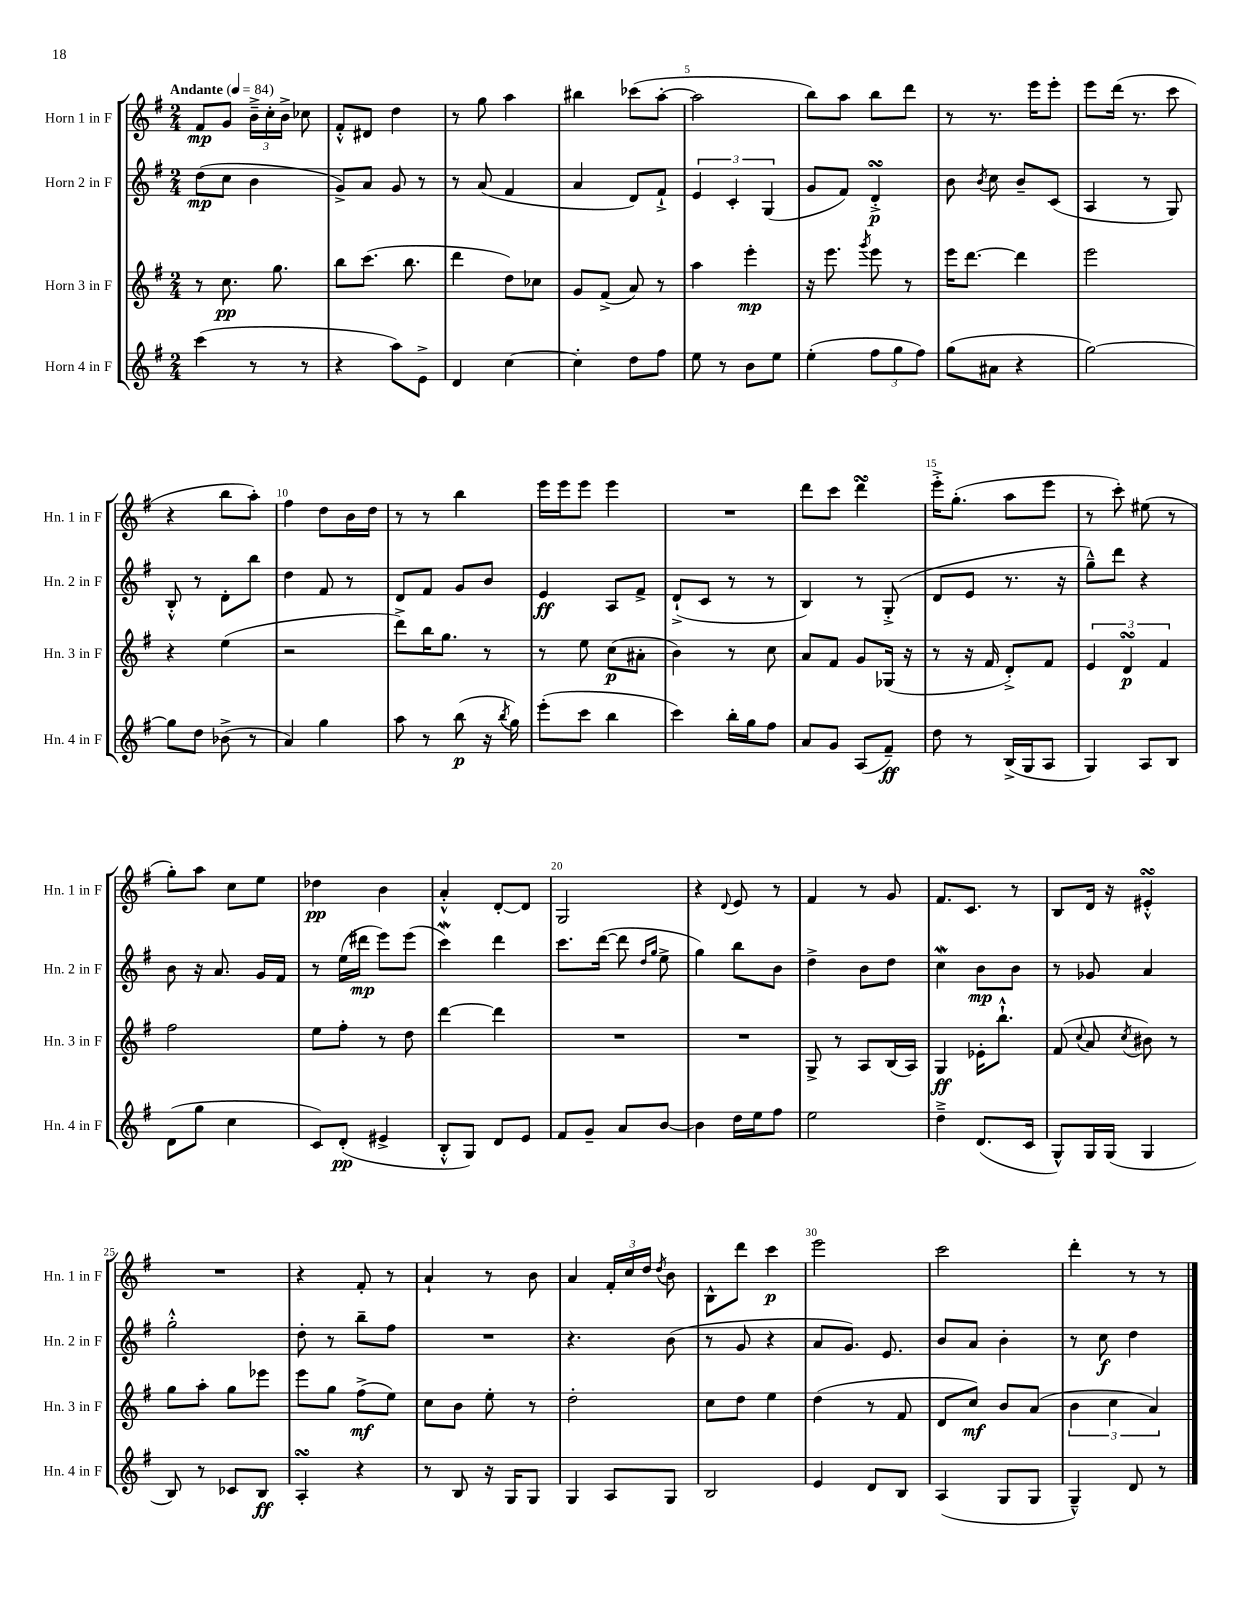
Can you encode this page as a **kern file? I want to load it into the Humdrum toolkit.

**kern	**kern	**kern	**kern
*staff4	*staff3	*staff2	*staff1
*clefG2	*clefG2	*clefG2	*clefG2
*k[f#]	*k[f#]	*k[f#]	*k[f#]
*M2/4	*M2/4	*M2/4	*M2/4
*MM84	*MM84	*MM84	*MM84
(4ccc\	8r	(8dd\L	8f#/L
.	8.cc\	8cc\J	8g/J
8r	.	4b\	24b~^\LL
.	.	.	24cc'\
.	8.gg\	.	.
.	.	.	24b^\JJ
8r	.	.	8cc-\
=	=	=	=
4r	8bb\L	8g^/L)	8f#'^^/L
.	(8.ccc\J	8a/J	8d#/J
8aa\L)	.	8g/	4dd\
.	8.bb\	.	.
8e^\J	.	8r	.
=	=	=	=
4d/	4ddd\	8r	8r
.	.	(8a/	8gg\
[4cc\	8dd\L)	4f#/	4aa\
.	8cc-\J	.	.
=	=	=	=
4cc'\]	8g/L	4a/	4bb#\
.	(8f#^/J	.	.
8dd\L	8a/)	8d/L)	(8ccc-\L
8ff#\J	8r	8f#`^/J	[8aa'\J
=	=	=	=
8ee\	4aa\	6e/	2aa\]
8r	.	.	.
.	.	6c'/	.
8b\L	4eee'\	.	.
.	.	(6G/	.
8ee\J	.	.	.
=	=	=	=
(4ee'\	16r	8g/L	8bb\L)
.	8.eee\	.	.
.	.	8f#/J)	8aa\J
.	8qggg/	.	.
12ff#\L	8eee\	4d'^/	8bb\L
12gg\	.	.	.
.	8r	.	8ddd\J
12ff#\J)	.	.	.
=	=	=	=
(8gg\L	16eee\LK	8b\	8r
.	[8.ddd\J	.	.
.	.	8qb/	.
8a#\J	.	8cc\	8.r
4r	4ddd\]	8b~/L	.
.	.	.	16eee\LK
.	.	(8c/J	8eee'\J
=	=	=	=
[2gg\)	2eee\	4A/	8eee\L
.	.	.	(16ddd\Jk
.	.	.	8.r
.	.	8r	.
.	.	8G/)	8ccc\
=	=	=	=
8gg\]L	4r	8B'^^/	4r
8dd\J	.	8r	.
(8b-^\	(4ee\	8d'\L	8bb\L
8r	.	8bb\J	8aa'\J)
=	=	=	=
4a/)	2r	4dd\	4ff#\
4gg\	.	8f#/	8dd\L
.	.	8r	16b\L
.	.	.	16dd\JJ
=	=	=	=
8aa\	8ddd^\L)	8d/L	8r
8r	16bb\K	8f#/J	8r
.	8.gg\J	.	.
(8bb\	.	8g/L	4bb\
16r	8r	8b/J	.
8qbb/	.	.	.
16gg\)	.	.	.
=	=	=	=
(8eee'\L	8r	4e/	16eee\LL
.	.	.	16eee\J
8ccc\J	8ee\	.	8eee\J
4bb\	(8cc\L	8A/L	4eee\
.	8a#'\J	8f#^/J	.
=	=	=	=
4ccc\)	4b\)	(8d`^/L	2r
.	.	8c/J	.
16bb'\LL	8r	8r	.
16gg\J	.	.	.
8ff#\J	8cc\	8r	.
=	=	=	=
8a/L	8a/L	4B/)	8ddd\L
8g/J	8f#/J	.	8ccc\J
(8A/L	8g/L	8r	4ddd\
8f#~/J)	(16G-/Jk	(8G'^/	.
.	16r	.	.
=	=	=	=
8dd\	8r	8d/L	16eee'^\LK
.	.	.	(8.gg'\J
8r	16r	8e/J	.
.	16f#/	.	.
(16B^/LL	8d'^/L)	8.r	8aa\L
16G/J	.	.	.
8A/J	8f#/J	.	8eee\J
.	.	16r	.
=	=	=	=
4G/)	6e/	8gg~^^\L)	8r
.	.	8ddd\J	8ccc'\)
.	6d/	.	.
8A/L	.	4r	(8ee#\
.	6f#/	.	.
8B/J	.	.	8r
=	=	=	=
(8d\L	2ff#\	8b\	8gg'\L)
8gg\J	.	16r	8aa\J
.	.	8.a/	.
4cc\	.	.	8cc\L
.	.	16g/LL	8ee\J
.	.	16f#/JJ	.
=	=	=	=
8c/L)	8ee\L	8r	4dd-\
(8d'/J	8ff#'\J	(16ee\LL	.
.	.	16ddd#\JJ	.
4e#^/	8r	8eee\L)	4b\
.	8dd\	(8eee\J	.
=	=	=	=
8B'^^/L	[4ddd\	4ccc\)	4a'^^/
8G/J)	.	.	.
8d/L	4ddd\]	4ddd\	[8d'/L
8e/J	.	.	8d/]J
=	=	=	=
8f#/L	2r	8.ccc\L	2G/
8g~/J	.	.	.
.	.	([16ddd\Jk	.
8a/L	.	8ddd\]	.
.	.	16qqdd/LL	.
.	.	16qqgg/JJ	.
[8b/J	.	8ee^\	.
=	=	=	=
4b\]	2r	4gg\)	4r
.	.	.	8qqd/
16dd\LL	.	8bb\L	8e/
16ee\J	.	.	.
8ff#\J	.	8b\J	8r
=	=	=	=
2ee\	8G^/	4dd^\	4f#/
.	8r	.	.
.	8A/L	8b\L	8r
.	(16B/L	8dd\J	8g/
.	16A/JJ)	.	.
=	=	=	=
4dd~^\	4G/	4cc\	8.f#/L
.	.	.	8.c/J
(8.d/L	16e-'\LK	8b\L	.
.	8.bb`^^\J	.	.
.	.	8b\J	8r
16c/Jk	.	.	.
=	=	=	=
8G^^/L)	(8f#/	8r	8B/L
.	8qqcc/	.	.
16G/L	8a/	8g-/	16d/Jk
(16G/JJ	.	.	16r
.	8qcc/	.	.
4G/	8b#\)	4a/	4e#'^^/
.	8r	.	.
=	=	=	=
8B/)	8gg\L	2gg'^^\	2r
8r	8aa'\J	.	.
8c-/L	8gg\L	.	.
8B/J	8eee-\J	.	.
=	=	=	=
4A'/	8eee\L	8dd'\	4r
.	8gg\J	8r	.
4r	(8ff#^\L	8bb~\L	8f#'/
.	8ee\J)	8ff#\J	8r
=	=	=	=
8r	8cc\L	2r	4a`/
8B/	8b\J	.	.
16r	8ee'\	.	8r
16G/LK	.	.	.
8G/J	8r	.	8b\
=	=	=	=
4G/	2dd'\	4.r	4a/
8A/L	.	.	24f#'/LL
.	.	.	24cc/
.	.	.	24dd/JJ
.	.	.	8qdd/
8G/J	.	(8b\	8b\
=	=	=	=
2B/	8cc\L	8r	8B^^\L
.	8dd\J	8g/	8ddd\J
.	4ee\	4r	4ccc\
=	=	=	=
4e/	(4dd\	8a/L	2eee\
.	.	8.g/J)	.
8d/L	8r	.	.
.	.	8.e/	.
8B/J	8f#/	.	.
=	=	=	=
(4A/	8d/L	8b/L	2ccc\
.	8cc/J)	8a/J	.
8G/L	8b/L	4b'\	.
8G/J	(8a/J	.	.
=	=	=	=
4G~^^/)	6b\	8r	4ddd'\
.	.	8cc\	.
.	6cc\	.	.
8d/	.	4dd\	8r
.	6a/)	.	.
8r	.	.	8r
==	==	==	==
*-	*-	*-	*-
